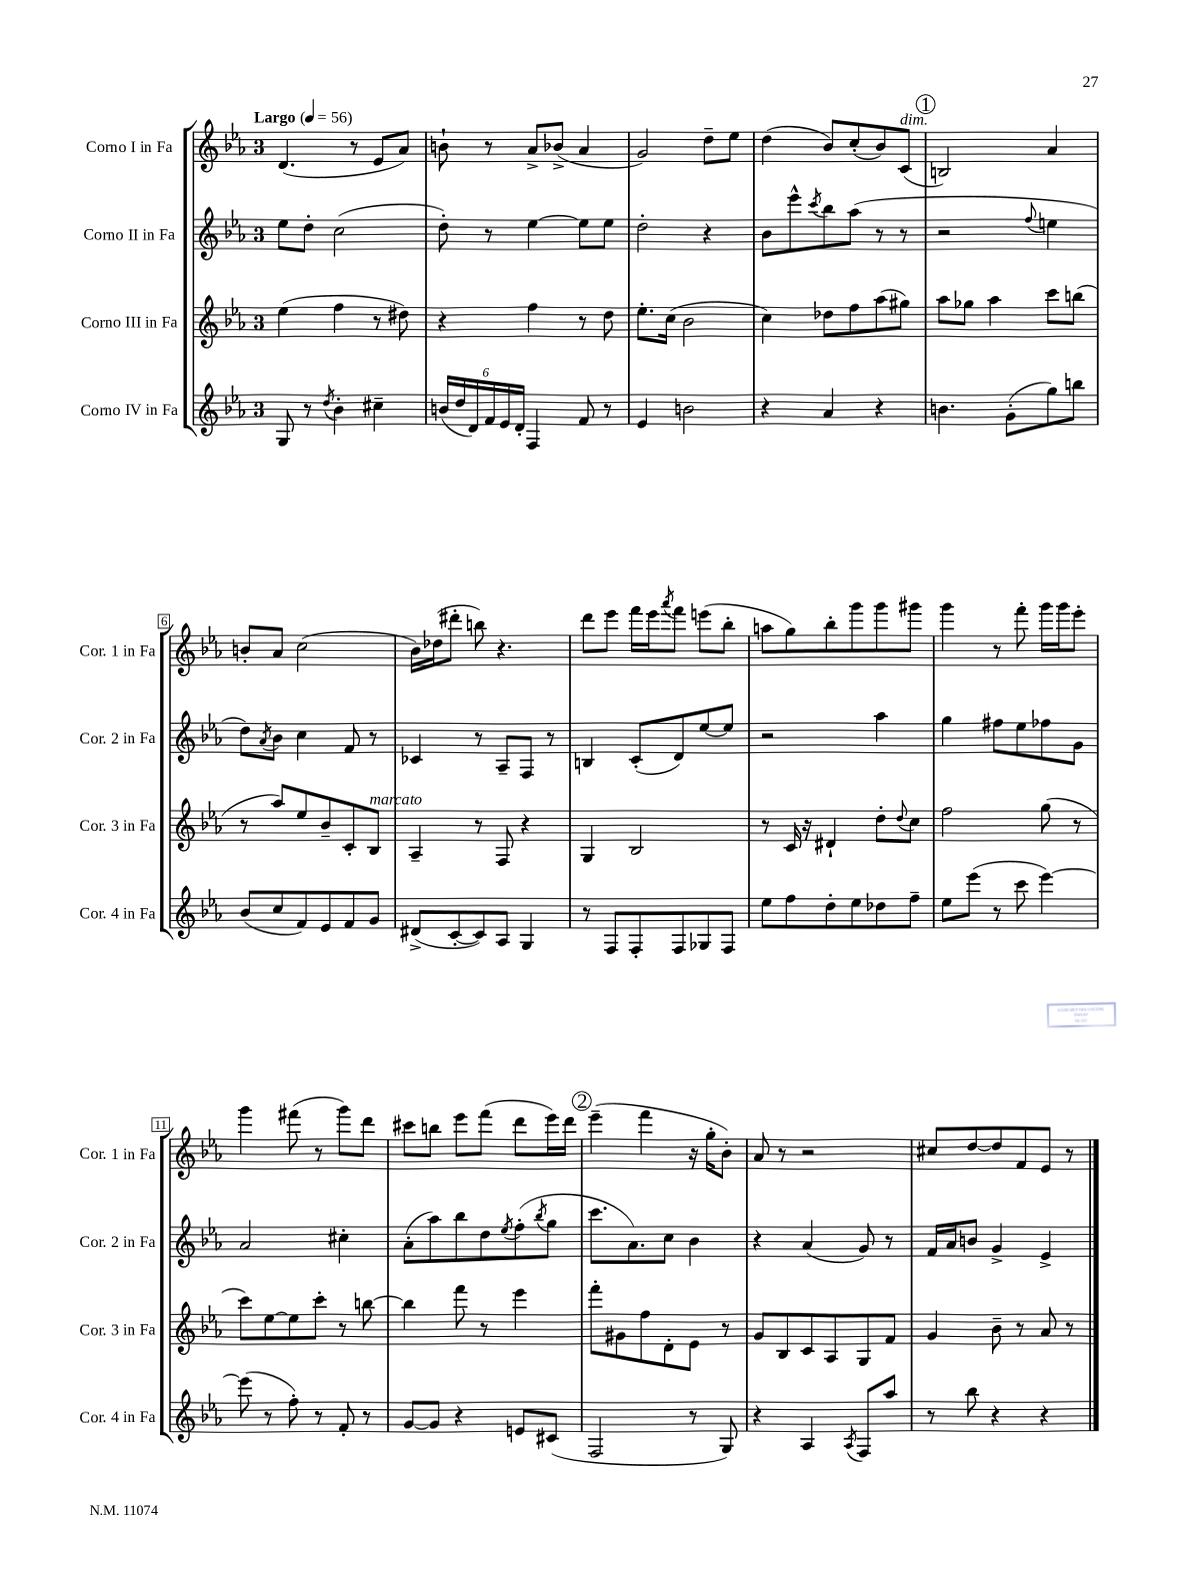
<<
\new StaffGroup <<
\new Staff = "s0" \with { instrumentName = "Corno I in Fa" shortInstrumentName = "Cor. 1 in Fa" } {
    \clef treble \key ees \major \once \override Staff.TimeSignature.style = #'single-digit \time 3/4 \tempo "Largo" 4 = 56
    d'4.( r8 ees'8 aes'8) |
    b'8-! r8 aes'8-> bes'8->( aes'4 |
    g'2) d''8-- ees''8 |
    d''4( bes'8) c''8-.( bes'8) c'8^\markup { \italic "dim." }( |
    \mark \markup { \circle "1" } b2) aes'4 |
    b'8-. aes'8 c''2( |
    bes'16) des''16( dis'''8-. b''8) r4. |
    d'''8 ees'''8 f'''16 ees'''16 \acciaccatura { aes'''8 } f'''8 e'''8( bes''8-. |
    a''8 g''8) bes''8-. g'''8 g'''8 gis'''8 |
    g'''4 r8 f'''8-. g'''16 g'''16 ees'''8-. |
    g'''4 fis'''8( r8 g'''8) d'''8 |
    cis'''8 b''8 ees'''8 f'''8( d'''8 ees'''16) d'''16 |
    \mark \markup { \circle "2" } ees'''4--( f'''4 r16 g''16-. bes'8-.) |
    aes'8 r8 r2 |
    cis''8 d''8~ d''8 f'8 ees'8 r8 \bar "|." |
}
\new Staff = "s1" \with { instrumentName = "Corno II in Fa" shortInstrumentName = "Cor. 2 in Fa" } {
    \clef treble \key ees \major \once \override Staff.TimeSignature.style = #'single-digit \time 3/4
    ees''8 d''8-. c''2( |
    d''8-.) r8 ees''4~ ees''8 ees''8 |
    d''2-. r4 |
    bes'8 ees'''8-^ \acciaccatura { c'''8 } bes''8 aes''8( r8 r8 |
    \mark \markup { \circle "1" } r2 \appoggiatura { f''8 } e''4 |
    d''8) \acciaccatura { aes'8 } bes'8 c''4 f'8 r8 |
    ces'4 r8 aes8-- f8 r8 |
    b4 c'8-.( d'8) ees''8~ ees''8 |
    r2 aes''4 |
    g''4 fis''8 ees''8 fes''8 g'8 |
    aes'2 cis''4-. |
    aes'8-.( aes''8) bes''8 d''8 \acciaccatura { ees''8 } f''8-.( \acciaccatura { bes''8 } g''8 |
    \mark \markup { \circle "2" } c'''8. aes'8.) c''8 bes'4 |
    r4 aes'4( g'8) r8 |
    f'16 aes'16 b'8 g'4-> ees'4-> \bar "|." |
}
\new Staff = "s2" \with { instrumentName = "Corno III in Fa" shortInstrumentName = "Cor. 3 in Fa" } {
    \clef treble \key ees \major \once \override Staff.TimeSignature.style = #'single-digit \time 3/4
    ees''4( f''4 r8 dis''8) |
    r4 f''4 r8 d''8 |
    ees''8.-. c''16( bes'2 |
    c''4) des''8 f''8 aes''8( gis''8) |
    \mark \markup { \circle "1" } aes''8 ges''8 aes''4 c'''8 b''8( |
    r8 aes''8) ees''8 bes'8-- c'8-. bes8^\markup { \italic "marcato" } |
    aes4-- r8 f8 r4 |
    g4 bes2 |
    r8 c'16 r16 dis'4-! d''8-. \appoggiatura { d''8 } c''8 |
    f''2 g''8( r8 |
    c'''8) ees''8~ ees''8 c'''8-. r8 b''8~ |
    b''4 f'''8 r8 ees'''4 |
    \mark \markup { \circle "2" } f'''8-. gis'8 f''8 d'8-. ees'8 r8 |
    g'8 bes8 c'8 aes8 g8 f'8 |
    g'4 bes'8-- r8 aes'8 r8 \bar "|." |
}
\new Staff = "s3" \with { instrumentName = "Corno IV in Fa" shortInstrumentName = "Cor. 4 in Fa" } {
    \clef treble \key ees \major \once \override Staff.TimeSignature.style = #'single-digit \time 3/4
    g8 r8 \acciaccatura { d''8 } bes'4-. cis''4-- |
    \tuplet 6/4 { b'16( d''16 d'16) f'16 ees'16 d'16-. } f4 f'8 r8 |
    ees'4 b'2 |
    r4 aes'4 r4 |
    \mark \markup { \circle "1" } b'4. g'8-.( g''8) b''8 |
    bes'8( c''8 f'8) ees'8 f'8 g'8 |
    dis'8->( c'8~-. c'8) aes8 g4 |
    r8 f8 f8-. f8 ges8 f8 |
    ees''8 f''8 d''8-. ees''8 des''8 f''8-- |
    ees''8 ees'''8( r8 c'''8 ees'''4~) |
    ees'''8( r8 f''8-.) r8 f'8-. r8 |
    g'8~ g'8 r4 e'8 cis'8( |
    \mark \markup { \circle "2" } f2 r8 g8) |
    r4 aes4 \acciaccatura { aes8 } f8 aes''8 |
    r8 bes''8 r4 r4 \bar "|." |
}
>>
>>
\layout { \context { \Score \override BarNumber.stencil = #(make-stencil-boxer 0.1 0.3 ly:text-interface::print) } }
